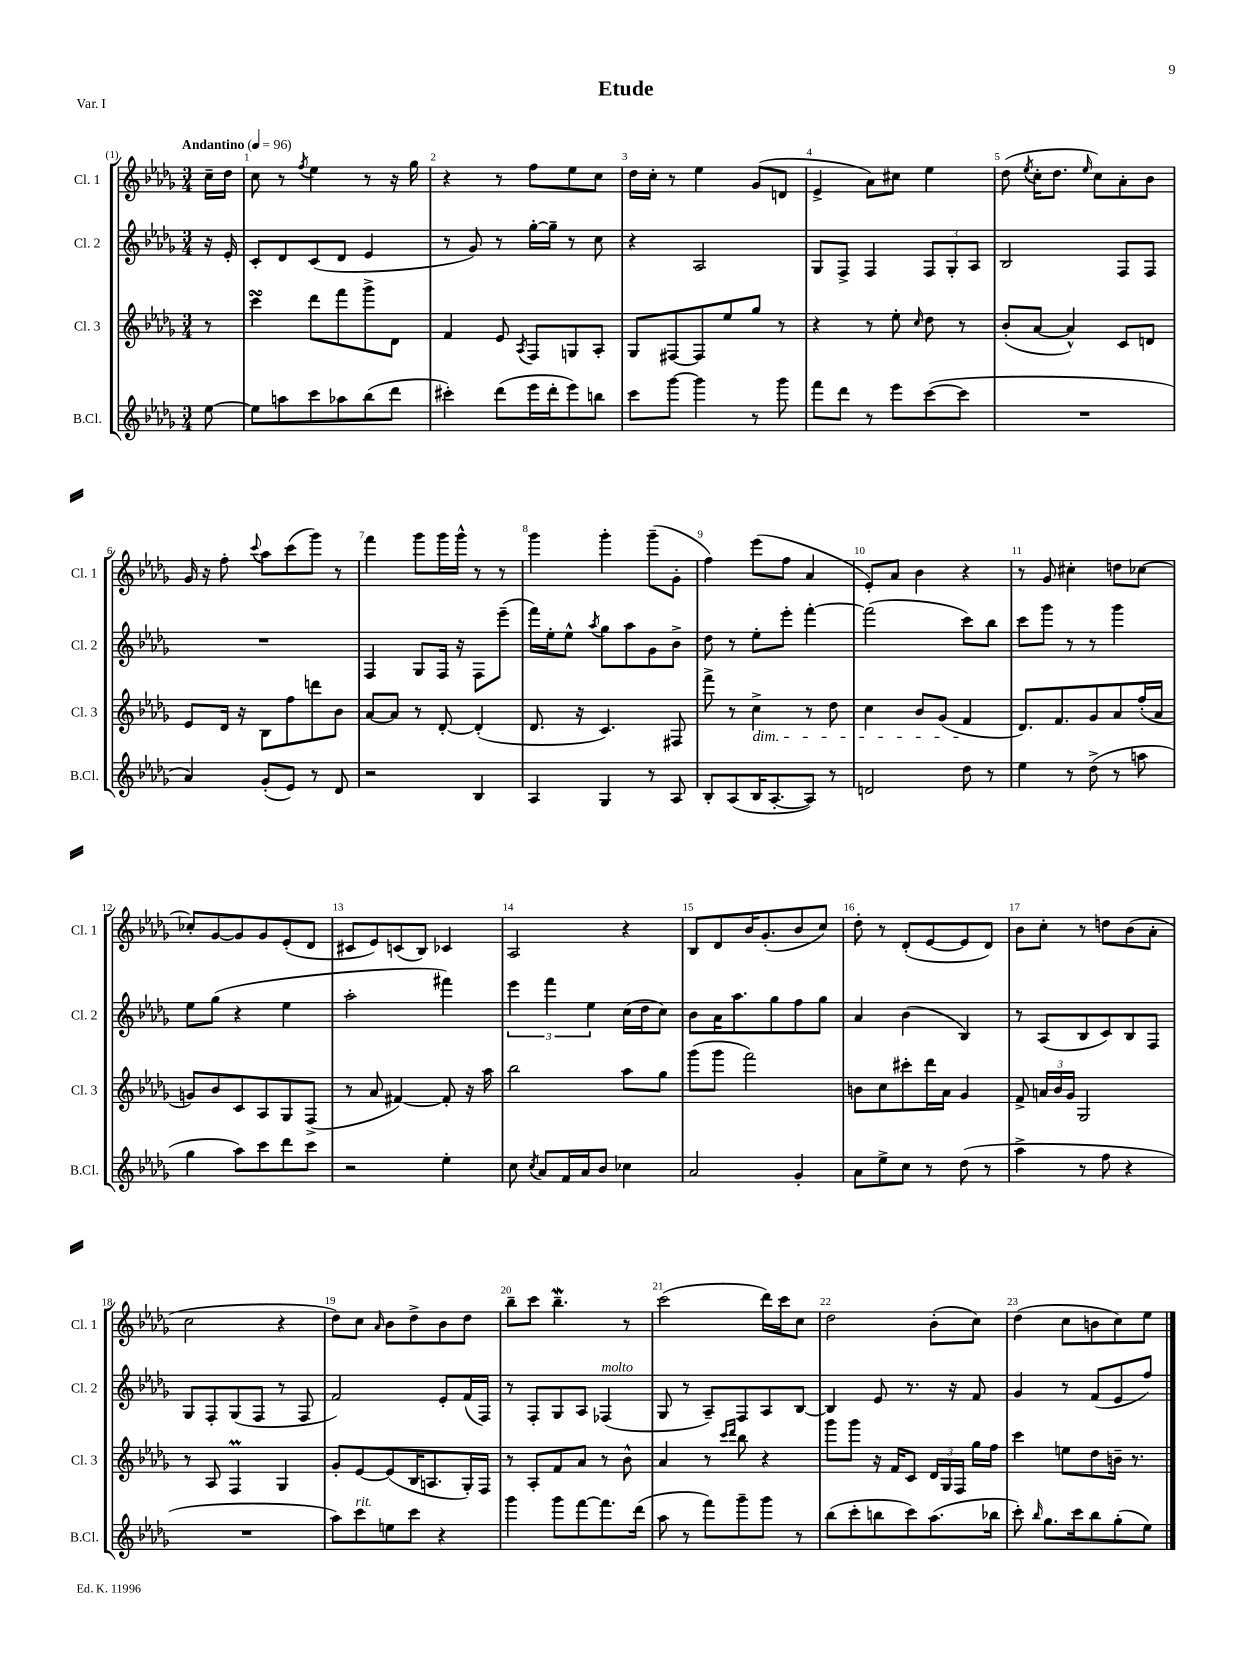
\header { title = "Etude" piece = "Var. I" }
<<
\new StaffGroup <<
\new Staff = "s0" \with { instrumentName = "Cl. 1" shortInstrumentName = "Cl. 1" } {
    \clef treble \key des \major \numericTimeSignature \time 3/4 \partial 8 \tempo "Andantino" 4 = 96
    \autoBeamOff c''16[-- des''16] |
    c''8 r8 \acciaccatura { f''8 } ees''4 r8 r16 ges''16 |
    r4 r8 f''8[ ees''8 c''8] |
    des''16[ c''16]-. r8 ees''4 ges'8[( d'8] |
    ees'4-> aes'8[) cis''8] ees''4 |
    des''8( \acciaccatura { ees''8 } c''16[-. des''8.] \grace { ees''16 } c''8[) aes'8-. bes'8] |
    ges'16 r16 f''8-. \appoggiatura { c'''8 } aes''8[ c'''8( ges'''8]) r8 |
    f'''4 ges'''8[ ges'''16 ges'''16]-^ r8 r8 |
    ges'''4 ges'''4-. ges'''8[--( ges'8]-. |
    f''4) ees'''8[( f''8] aes'4 |
    ees'8[-.) aes'8] bes'4 r4 |
    r8 ges'8 cis''4-. d''8[ ces''8]~ |
    ces''8[-. ges'8~ ges'8 ges'8 ees'8-.( des'8] |
    cis'8[ ees'8) c'8( bes8]) ces'4 |
    aes2 r4 |
    bes8[ des'8 bes'16 ges'8.-.( bes'8 c''8]) |
    des''8-. r8 des'8[-.( ees'8~ ees'8 des'8]) |
    bes'8[ c''8]-. r8 d''8[ bes'8( aes'8]-. |
    c''2 r4 |
    des''8[) c''8] \grace { aes'16 } bes'8[ des''8-> bes'8 des''8] |
    bes''8[-- c'''8] bes''4.--\mordent r8 |
    c'''2( des'''16[) c'''16 c''8] |
    des''2 bes'8[-.( c''8]) |
    des''4( c''8[ b'8 c''8) ees''8] \bar "|." |
}
\new Staff = "s1" \with { instrumentName = "Cl. 2" shortInstrumentName = "Cl. 2" } {
    \clef treble \key des \major \numericTimeSignature \time 3/4 \partial 8
    \autoBeamOff r16 ees'16-. |
    c'8[-. des'8 c'8( des'8] ees'4 |
    r8 ges'8) r8 ges''16[~-. ges''16]-- r8 c''8 |
    r4 aes2 |
    ges8[ f8]-> f4 \tuplet 3/2 { f8[ ges8-. aes8] } |
    bes2 f8[ f8] |
    R2. |
    f4 ges8[ f16] r16 f8[ ees'''8]--( |
    f'''16[) ees''16-. ees''8]-^ \acciaccatura { aes''8 } ges''8[ aes''8 ges'8 bes'8]-> |
    des''8 r8 ees''8[-. ees'''8]-. f'''4~-. |
    f'''2( c'''8[) bes''8] |
    c'''8[ ges'''8] r8 r8 ges'''4 |
    ees''8[ ges''8]( r4 ees''4 |
    aes''2-. fis'''4) |
    \tuplet 3/2 { ees'''4 f'''4 ees''4 } c''16[( des''16 c''8]) |
    bes'8[ aes'16 aes''8. ges''8 f''8 ges''8] |
    aes'4 bes'4( bes4) |
    r8 aes8[( bes8 c'8) bes8 f8] |
    ges8[ f8-. ges8( f8] r8 f8 |
    f'2) ees'8[-. f'16( f16]) |
    r8 f8[-. ges8 aes8] fes4^\markup { \italic "molto" }( |
    ges8 r8 aes8[--) f8 aes8 bes8]~ |
    bes4 ees'8 r8. r16 f'8 |
    ges'4 r8 f'8[( ees'8 f''8]) \bar "|." |
}
\new Staff = "s2" \with { instrumentName = "Cl. 3" shortInstrumentName = "Cl. 3" } {
    \clef treble \key des \major \numericTimeSignature \time 3/4 \partial 8
    \autoBeamOff r8 |
    c'''4\turn des'''8[ f'''8 ges'''8-> des'8] |
    f'4 ees'8 \acciaccatura { aes8 } f8[ g8 aes8]-. |
    ges8[ fis8~ fis8 ees''8 ges''8] r8 |
    r4 r8 ees''8-. \grace { c''16 } des''8 r8 |
    bes'8[-.( aes'8]~ aes'4-^) c'8[ d'8] |
    ees'8[ des'16] r16 bes8[ f''8 d'''8 bes'8] |
    aes'8[~ aes'8] r8 des'8~-. des'4-.( |
    des'8. r16 c'4.) fis8 |
    f'''8-> r8 c''4->\dim r8 des''8 |
    c''4 bes'8[ ges'8]( f'4\! |
    des'8.[) f'8. ges'8 aes'8 f''16-.( aes'16] |
    g'8[) bes'8 c'8 aes8 ges8 f8]->( |
    r8 aes'8 fis'4~) fis'8-. r16 aes''16 |
    bes''2 aes''8[ ges''8] |
    ges'''8[( ges'''8] f'''2) |
    b'8[ c''8 cis'''8-. des'''16 aes'16] ges'4 |
    f'8-> \tuplet 3/2 { a'16[ bes'16 ges'16] } ges2 |
    r8 aes8 f4\prall ges4 |
    ges'8[-. ees'8~ ees'8( bes16 a8. ges16-.) f16] |
    r8 aes8[-. f'8 aes'8] r8 bes'8-^ |
    aes'4 r8 \grace { c'''16[ des'''16] } bes''8 r4 |
    ges'''8[ ges'''8] r16 f'16[ c'8] \tuplet 3/2 { des'16[ ges16 f16] } ges''16[ f''16] |
    c'''4 e''8[ des''8 b'16]-- r8. \bar "|." |
}
\new Staff = "s3" \with { instrumentName = "B.Cl." shortInstrumentName = "B.Cl." } {
    \clef treble \key des \major \numericTimeSignature \time 3/4 \partial 8
    \autoBeamOff ees''8~ |
    ees''8[ a''8 c'''8 aes''8 bes''8( des'''8] |
    cis'''4-.) des'''8[( ees'''16 des'''16-. ees'''8) b''8] |
    c'''8[ ges'''8]~ ges'''4 r8 ges'''8 |
    f'''8[ des'''8] r8 ees'''8[ c'''8~( c'''8] |
    R2. |
    aes'4) ges'8[-.( ees'8]) r8 des'8 |
    r2 bes4 |
    aes4 ges4 r8 aes8 |
    bes8[-. aes8( bes16 aes8.~-. aes8]) r8 |
    d'2 des''8 r8 |
    ees''4 r8 des''8->( r8 a''8 |
    ges''4 aes''8[) c'''8 des'''8 c'''8] |
    r2 ees''4-. |
    c''8 \acciaccatura { c''8 } aes'8[ f'16 aes'16 bes'8] ces''4 |
    aes'2 ges'4-. |
    aes'8[ ees''8-> c''8] r8 des''8( r8 |
    aes''4-> r8 f''8 r4 |
    R2. |
    aes''8[) c'''8^\markup { \italic "rit." } e''8 c'''8] r4 |
    ges'''4 ges'''8[ f'''8~ f'''8. des'''16]( |
    aes''8 r8 f'''8[) ges'''8-- ges'''8] r8 |
    bes''8[( c'''8-. b''8 c'''8) aes''8.( bes''16] |
    c'''8-.) \grace { bes''16 } ges''8.[ c'''16 bes''8 ges''8-.( ees''8]) \bar "|." |
}
>>
>>
\layout { \context { \Score \override BarNumber.break-visibility = ##(#f #t #t) barNumberVisibility = #all-bar-numbers-visible } }
